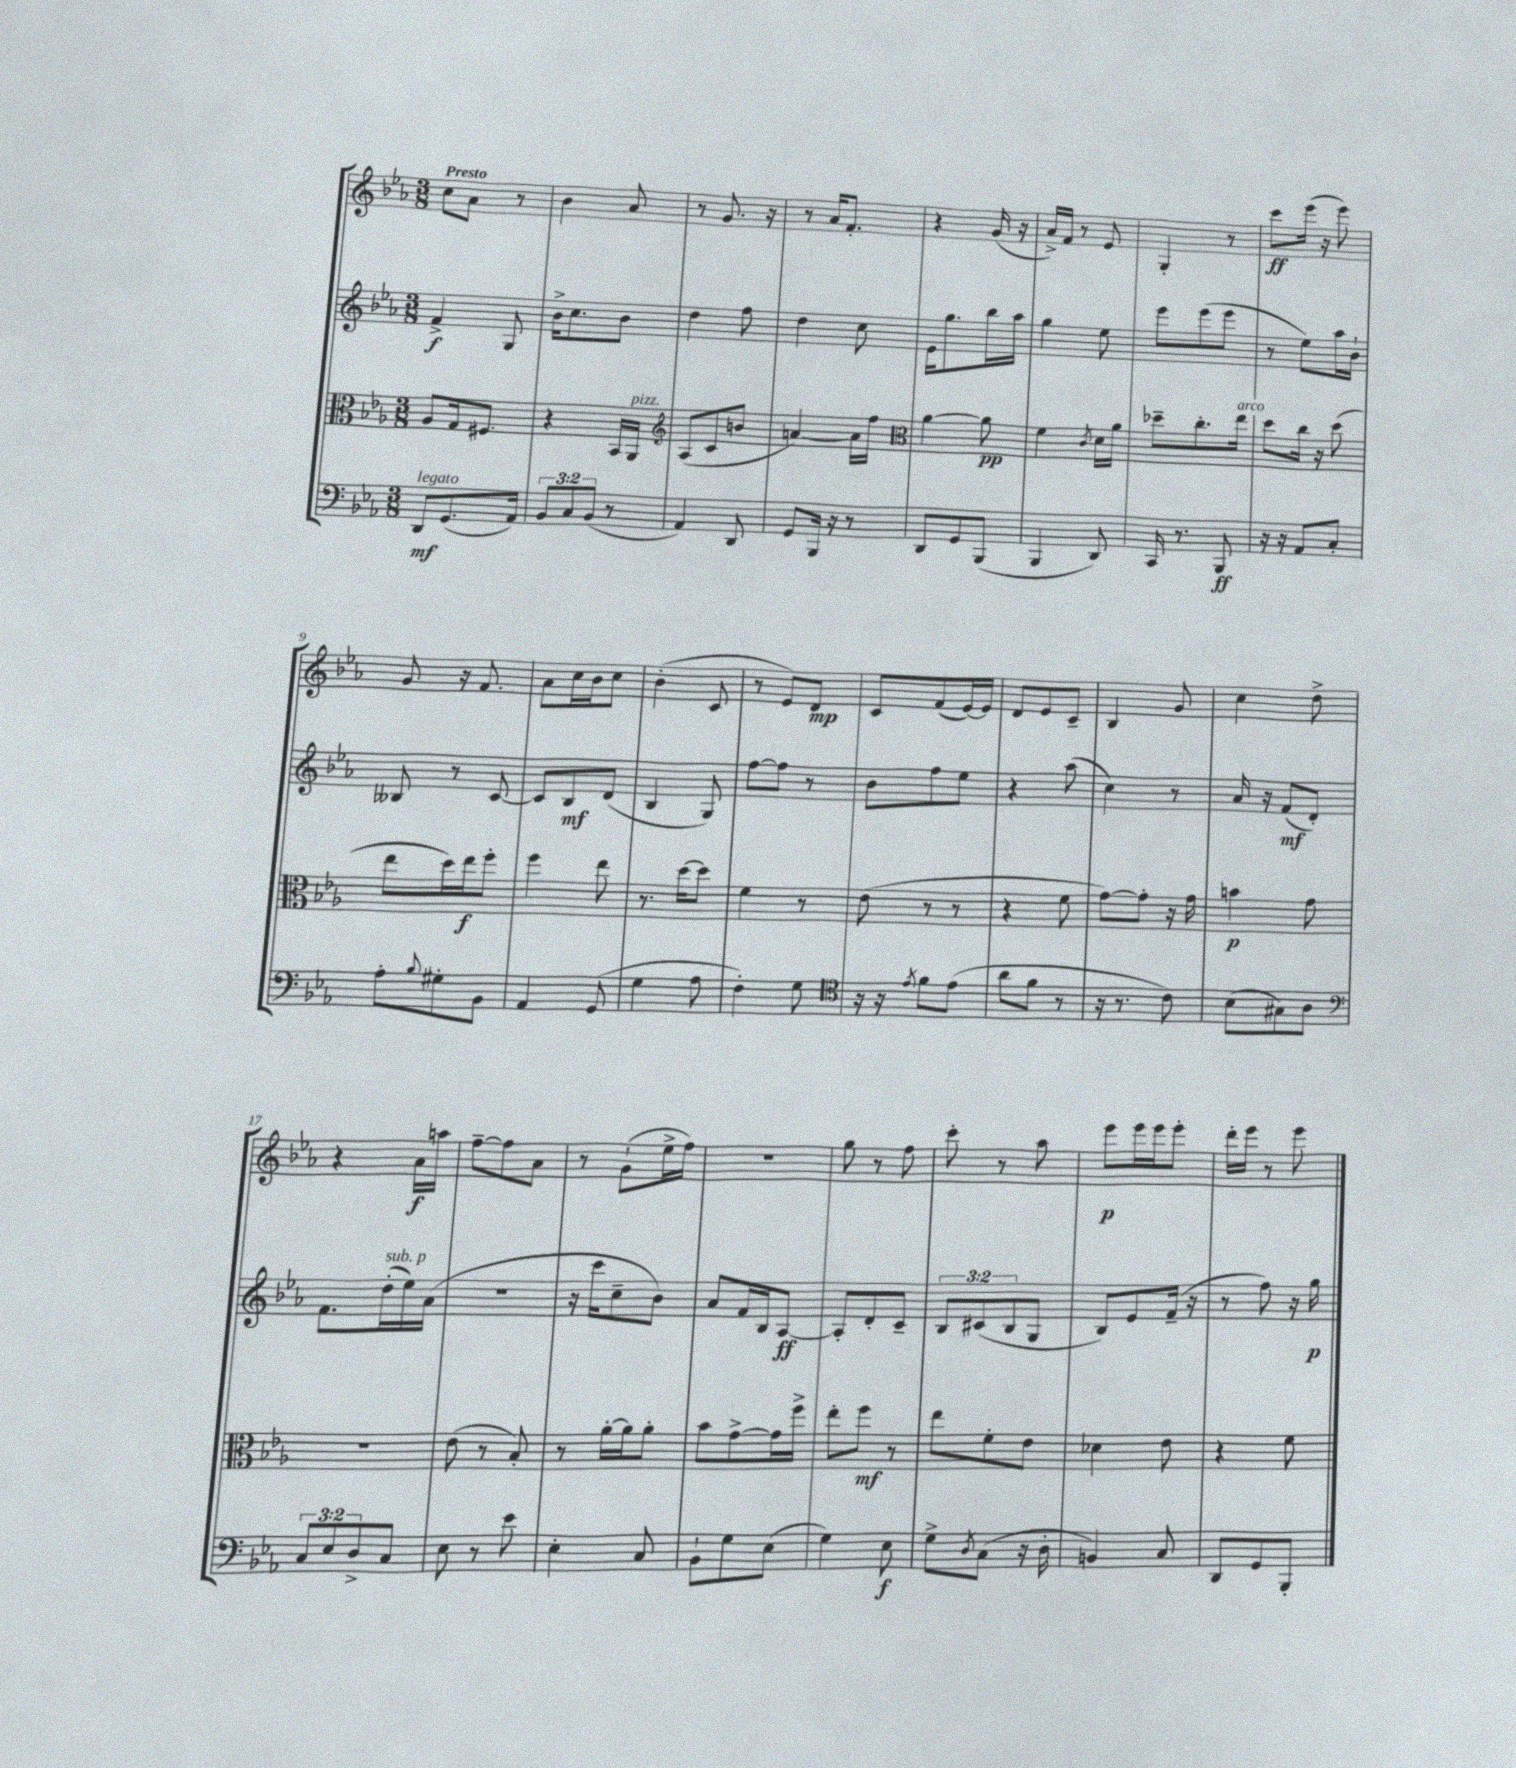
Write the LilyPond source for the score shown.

<<
\new StaffGroup <<
\new Staff = "s0" {
    \clef treble \key ees \major \numericTimeSignature \time 3/8 \tempo "Presto"
    c''8 aes'8 r8 |
    bes'4 aes'8 |
    r8 g'8. r16 |
    r8 aes'16 f'8.-. |
    r4 g'16( r16 |
    aes'16->) f'16 r8 ees'8 |
    g4-. r8 |
    c'''8\ff ees'''16( r16 ees'''8) |
    g'8 r16 f'8. |
    aes'8 c''16 bes'16 c''8 |
    bes'4-.( c'8 |
    r8 ees'8) d'8\mp |
    c'8 f'8( ees'16~) ees'16 |
    d'8 ees'8 c'8-- |
    bes4 g'8 |
    c''4 d''8-> |
    r4 aes'16\f a''16 |
    f''8~-- f''8 aes'8 |
    r8 g'8-!( ees''16-> f''16) |
    R4. |
    g''8 r8 f''8 |
    c'''8-. r8 aes''8 |
    ees'''8\p ees'''16 ees'''16 ees'''8-. |
    d'''16-. ees'''16 r8 ees'''8 \bar "|." |
}
\new Staff = "s1" {
    \clef treble \key ees \major \numericTimeSignature \time 3/8 \override Staff.TupletNumber.text = #tuplet-number::calc-fraction-text
    f'4->\f g8 |
    bes'16-> c''8. bes'8 |
    d''4 f''8 |
    d''4 c''8 |
    ees'16 g''8. bes''16 aes''16 |
    g''4 ees''8 |
    ees'''8 ees'''8( ees'''8 |
    r8 ees''8) aes''16 bes'16-! |
    beses8 r8 c'8~ |
    c'8 bes8\mf d'8( |
    bes4 g8) |
    f''8~ f''8 r8 |
    bes'8 f''8 ees''8 |
    r4 aes''8( |
    c''4) r8 |
    aes'16 r16 f'8\mf( d'8-.) |
    f'8. d''16-.^\markup { \italic "sub. p" }( ees''16) aes'16( |
    r4. |
    r16 c'''16 c''8-- bes'8) |
    aes'8 f'16 bes16 aes8~\ff |
    aes8-. d'8-. c'8-- |
    \tuplet 3/2 { bes8 cis'8( bes8 } g8 |
    bes8) ees'8 f'16--( r16 |
    r8 f''8) r16 g''16\p \bar "|." |
}
\new Staff = "s2" {
    \clef alto \key ees \major \numericTimeSignature \time 3/8
    aes8 g16 fis8. |
    r4 bes,16 aes,16^\markup { \italic "pizz." } |
    \clef treble aes8( c'8 b'8 |
    a'4~) a'16 f''16 |
    \clef alto aes'4~ aes'8\pp |
    f'4 \acciaccatura { c'8 } d'16 aes'16 |
    des''8-- c''8.-. ees''16^\markup { \italic "arco" } |
    d''8 c''16 r16 d''8( |
    ees''8 d''16) ees''16\f f''8-. |
    f''4 ees''8 |
    r8. d''16~ d''8 |
    f'4 r8 |
    ees'8( r8 r8 |
    r4 f'8 |
    g'8~) g'8-. r16 g'16 |
    b'4\p g'8 |
    R4. |
    ees'8( r8 bes8-.) |
    r8 aes'16~-. aes'16 aes'8-. |
    bes'8 g'8~-> g'16 f''16-> |
    ees''8-. f''8\mf r8 |
    ees''8 f'8-. ees'8 |
    des'4 ees'8 |
    r4 f'8 \bar "|." |
}
\new Staff = "s3" {
    \clef bass \key ees \major \numericTimeSignature \time 3/8 \override Staff.TupletNumber.text = #tuplet-number::calc-fraction-text
    d,8\mf^\markup { \italic "legato" } g,8.( aes,16) |
    \tuplet 3/2 { bes,8 c8 bes,8( } r8 |
    aes,4) d,8 |
    g,8 bes,,16 r16 r8 |
    d,8 g,8 bes,,8( |
    bes,,4 d,8) |
    c,16 r8. bes,,8\ff |
    r16 r16 aes,8 c8-. |
    aes8-. \appoggiatura { bes8 } gis8-. bes,8 |
    aes,4 g,8( |
    g4 aes8 |
    f4-.) g8 |
    \clef tenor r16 r16 \acciaccatura { ees'8 } f'8 ees'8( |
    aes'8 f'8 r8 |
    r16 r8. c'8) |
    bes8( gis8) aes8 |
    \clef bass \tuplet 3/2 { c8 ees8 d8-> } c8 |
    ees8 r8 ees'8 |
    ees4-. c8 |
    bes,8-! g8 ees8( |
    g4) ees8\f |
    g8-> \acciaccatura { d8 } c8( r16 d16-. |
    b,4) c8 |
    d,8 g,8 bes,,8-. \bar "|." |
}
>>
>>
